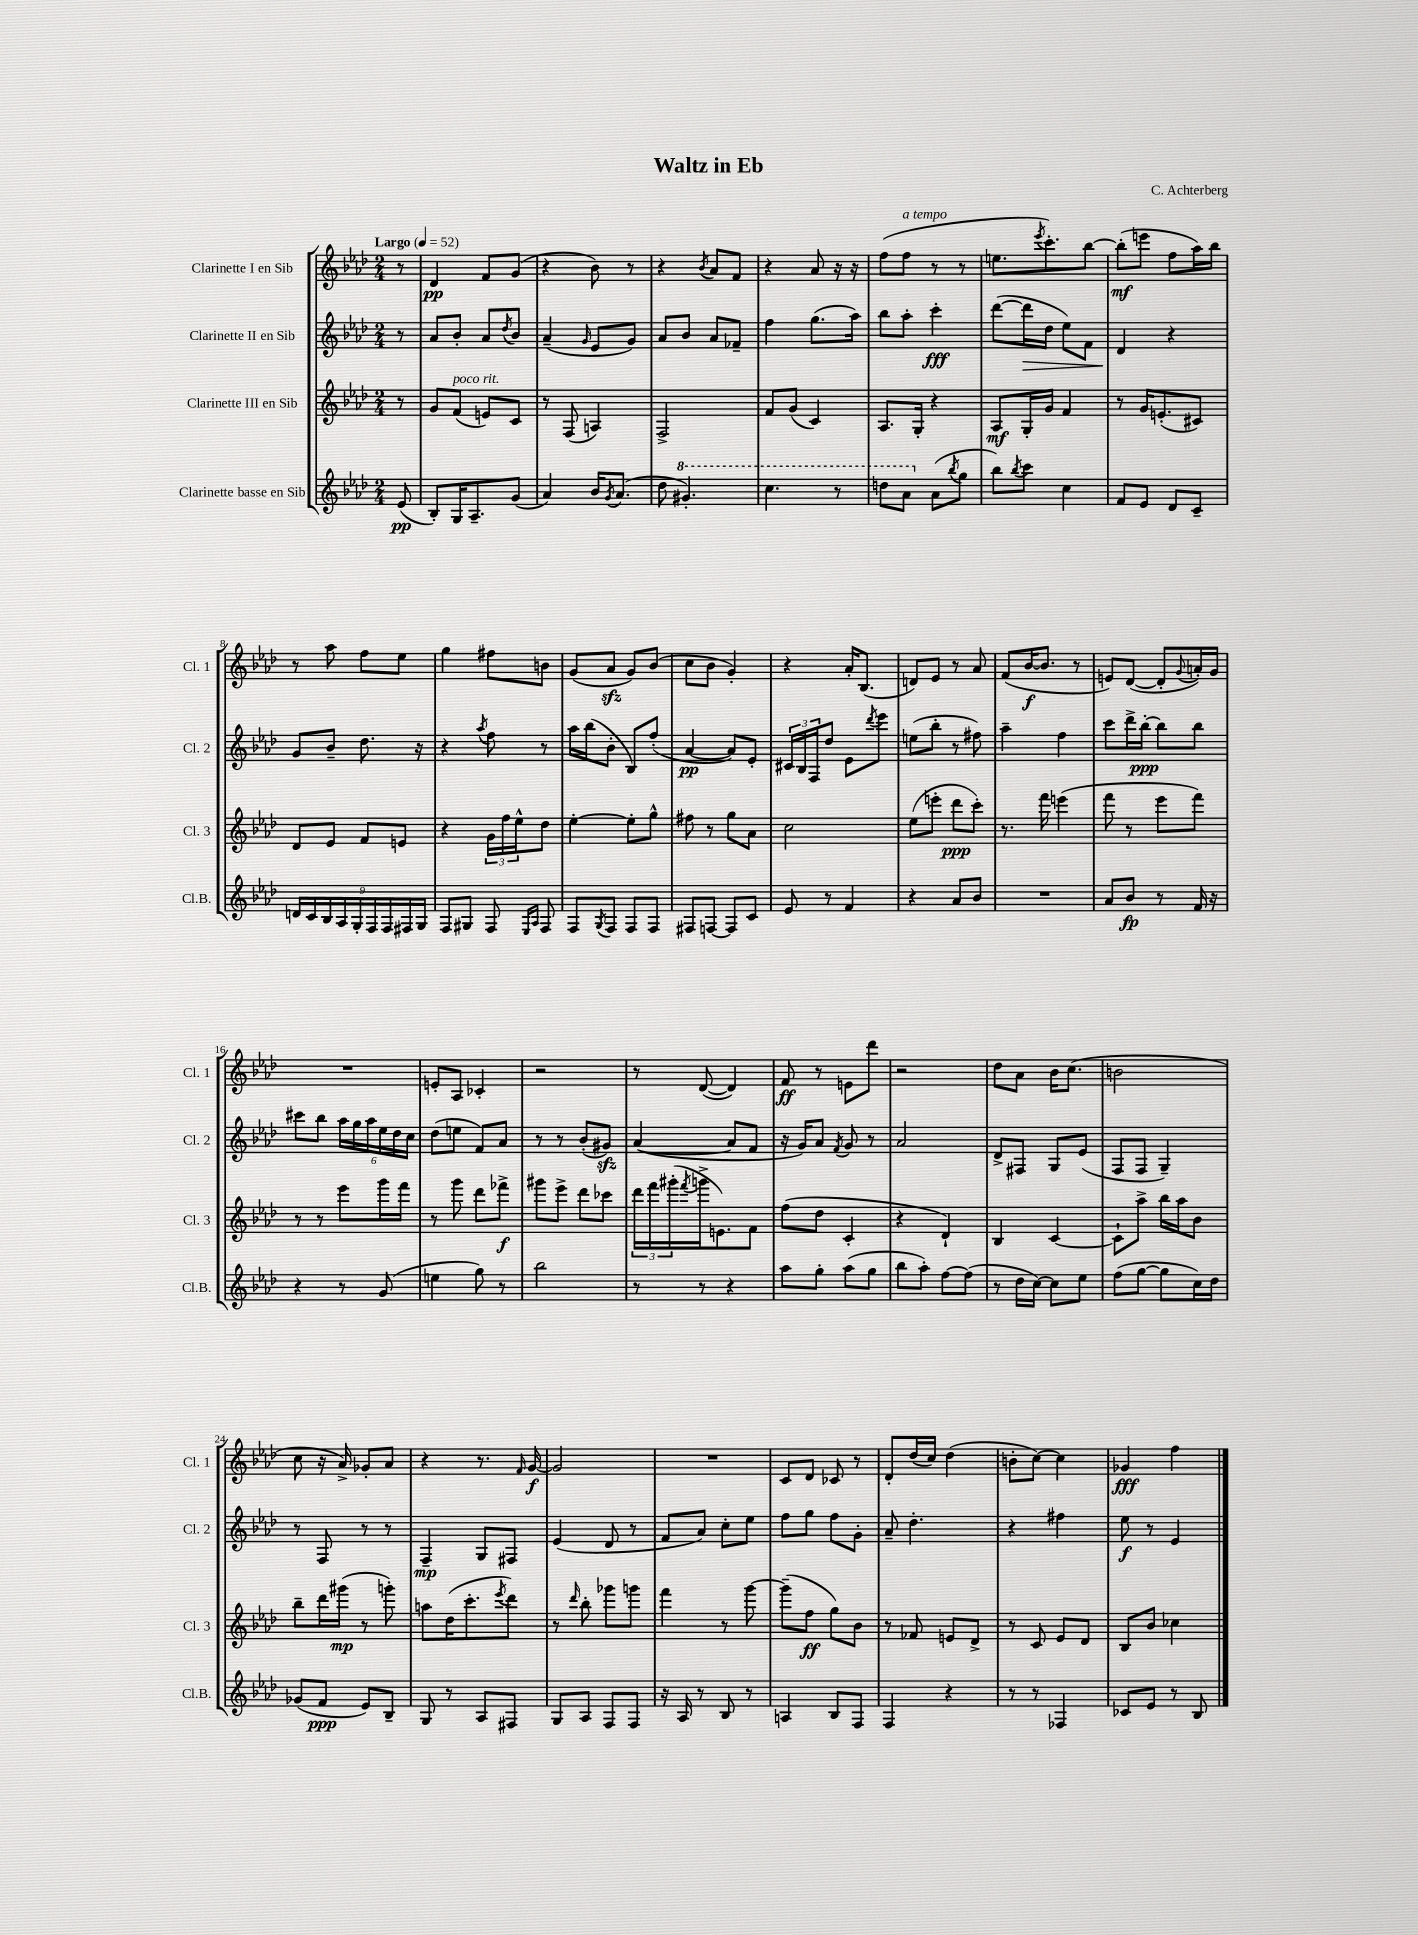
\header { title = "Waltz in Eb" composer = "C. Achterberg" }
<<
\new StaffGroup <<
\new Staff = "s0" \with { instrumentName = "Clarinette I en Sib" shortInstrumentName = "Cl. 1" } {
    \clef treble \key aes \major \numericTimeSignature \time 2/4 \partial 8 \tempo "Largo" 4 = 52
    r8 |
    des'4\pp f'8 g'8( |
    r4 bes'8) r8 |
    r4 \acciaccatura { bes'8 } aes'8 f'8 |
    r4 aes'8 r16 r16 |
    f''8( f''8^\markup { \italic "a tempo" } r8 r8 |
    e''8. \acciaccatura { ees'''8 } c'''8.-.) bes''8~ |
    bes''8-.\mf( e'''8 f''8 aes''16) bes''16 |
    r8 aes''8 f''8 ees''8 |
    g''4 fis''8 b'8 |
    g'8( aes'8\sfz g'8) bes'8( |
    c''8 bes'8 g'4-.) |
    r4 aes'16-. bes8.( |
    d'8) ees'8 r8 aes'8 |
    f'8( bes'16~\f bes'8. r8 |
    e'8) des'8~( des'8-. \appoggiatura { g'8 } a'16-.) g'16 |
    R2 |
    e'8-. aes8 ces'4-. |
    r2 |
    r8 des'8~( des'4) |
    f'8\ff r8 e'8 des'''8 |
    r2 |
    des''8 aes'8 bes'16 c''8.( |
    b'2 |
    c''8 r16 aes'16->) ges'8-. aes'8 |
    r4 r8. \grace { f'16 } g'16~\f |
    g'2 |
    R2 |
    c'8 des'8 ces'8 r8 |
    des'8-. des''16( c''16) des''4( |
    b'8-. c''8~) c''4 |
    ges'4\fff f''4 \bar "|." |
}
\new Staff = "s1" \with { instrumentName = "Clarinette II en Sib" shortInstrumentName = "Cl. 2" } {
    \clef treble \key aes \major \numericTimeSignature \time 2/4 \partial 8
    r8 |
    aes'8 bes'8-. aes'8 \acciaccatura { des''8 } bes'8 |
    aes'4--( \grace { g'16 } ees'8 g'8) |
    aes'8 bes'8 aes'8 fes'8-- |
    f''4 g''8.( aes''16) |
    bes''8 aes''8-. c'''4-.\fff |
    des'''8~( des'''16\> des''16 ees''8) f'8 |
    des'4\! r4 |
    g'8 bes'8-- des''8. r16 |
    r4 \acciaccatura { aes''8 } f''8 r8 |
    aes''16 bes''16( bes'8-. bes8) f''8-.( |
    aes'4~\pp aes'8) ees'8-. |
    \tuplet 3/2 { cis'16 bes16 f16 } des''8 ees'8 \acciaccatura { des'''8 } ees'''8 |
    e''8( bes''8-. r8 fis''8) |
    aes''4-- f''4 |
    c'''8 des'''16-> bes''16~-.\ppp bes''8 bes''8 |
    cis'''8 bes''8 \tuplet 6/4 { aes''16 g''16 aes''16 ees''16 des''16 c''16 } |
    des''8( e''8 f'8) aes'8 |
    r8 r8 bes'8-.( gis'8\sfz) |
    aes'4~( aes'8 f'8 |
    r16 g'16) aes'8 \acciaccatura { f'8 } g'8 r8 |
    aes'2 |
    des'8-> fis8 g8 ees'8( |
    f8 f8 g4--) |
    r8 f8 r8 r8 |
    f4--\mp g8 fis8 |
    ees'4( des'8 r8 |
    f'8 aes'8) c''8-. ees''8 |
    f''8 g''8 f''8 g'8-. |
    aes'8-- des''4.-. |
    r4 fis''4 |
    ees''8\f r8 ees'4 \bar "|." |
}
\new Staff = "s2" \with { instrumentName = "Clarinette III en Sib" shortInstrumentName = "Cl. 3" } {
    \clef treble \key aes \major \numericTimeSignature \time 2/4 \partial 8
    r8 |
    g'8 f'8^\markup { \italic "poco rit." }( e'8) c'8 |
    r8 f8( a4) |
    f2-> |
    f'8 g'8( c'4) |
    aes8. g16-. r4 |
    aes8\mf g16-. g'16 f'4 |
    r8 g'16 e'8.-.( cis'8) |
    des'8 ees'8 f'8 e'8 |
    r4 \tuplet 3/2 { g'16 f''16 ees''16-^ } des''8 |
    ees''4~-. ees''8-. g''8-^ |
    fis''8 r8 g''8 aes'8 |
    c''2 |
    ees''8( e'''8-. des'''8\ppp c'''8-.) |
    r8. f'''16 e'''4( |
    f'''8 r8 ees'''8 f'''8) |
    r8 r8 ees'''8 g'''16 f'''16 |
    r8 g'''8 des'''8 fes'''8->\f |
    gis'''8 ees'''8-> des'''8 ces'''8 |
    \tuplet 3/2 { des'''16 f'''16 gis'''16-.( } \acciaccatura { f'''8 } g'''16-> e'8.) f'8 |
    f''8( des''8 c'4-. |
    r4 des'4-!) |
    bes4 c'4~ |
    c'8-! aes''8-> bes''16 aes''16 bes'8 |
    bes''8-- des'''16 gis'''16\mp( r8 g'''8-.) |
    a''8 des''16( c'''8.-. \acciaccatura { ees'''8 } des'''8) |
    r8 \grace { des'''16 } bes''8-. ges'''8 g'''8 |
    f'''4 r8 g'''8~ |
    g'''8--( f''8\ff g''8) bes'8 |
    r8 fes'8 e'8 des'8-> |
    r8 c'8 ees'8 des'8 |
    bes8 bes'8 ces''4 \bar "|." |
}
\new Staff = "s3" \with { instrumentName = "Clarinette basse en Sib" shortInstrumentName = "Cl.B." } {
    \clef treble \key aes \major \numericTimeSignature \time 2/4 \partial 8
    ees'8\pp( |
    bes8-.) g16 aes8.-- g'8( |
    aes'4) bes'16 \acciaccatura { g'8 } aes'8.( |
    des''8 \ottava #1 gis''4.-.) |
    c'''4. r8 |
    d'''8 aes''8 \ottava #0 aes'8( \acciaccatura { bes''8 } g''8 |
    bes''8) \acciaccatura { bes''8 } c'''8 c''4 |
    f'8 ees'8 des'8 c'8-- |
    \tuplet 9/8 { d'16 c'16 bes16 aes16 g16-. f16 f16 fis16 g16 } |
    f8 gis8 f8 \grace { ees16 aes16 } f8 |
    f8 \acciaccatura { g8 } f8 f8 f8 |
    fis8 f8~ f8 c'8 |
    ees'8 r8 f'4 |
    r4 aes'8 bes'8 |
    R2 |
    aes'8 bes'8\fp r8 f'16 r16 |
    r4 r8 g'8( |
    e''4 g''8) r8 |
    bes''2 |
    r8 r8 r4 |
    aes''8 g''8-. aes''8( g''8 |
    bes''8 aes''8-.) f''8~ f''8( |
    r8 des''16 c''16~) c''8 ees''8 |
    f''8( g''8~ g''8 c''16) des''16 |
    ges'8( f'8\ppp ees'8) bes8-- |
    g8 r8 aes8 fis8 |
    g8 aes8 f8 f8 |
    r16 aes16 r8 bes8 r8 |
    a4 bes8 f8 |
    f4 r4 |
    r8 r8 fes4 |
    ces'8 ees'8 r8 bes8 \bar "|." |
}
>>
>>
